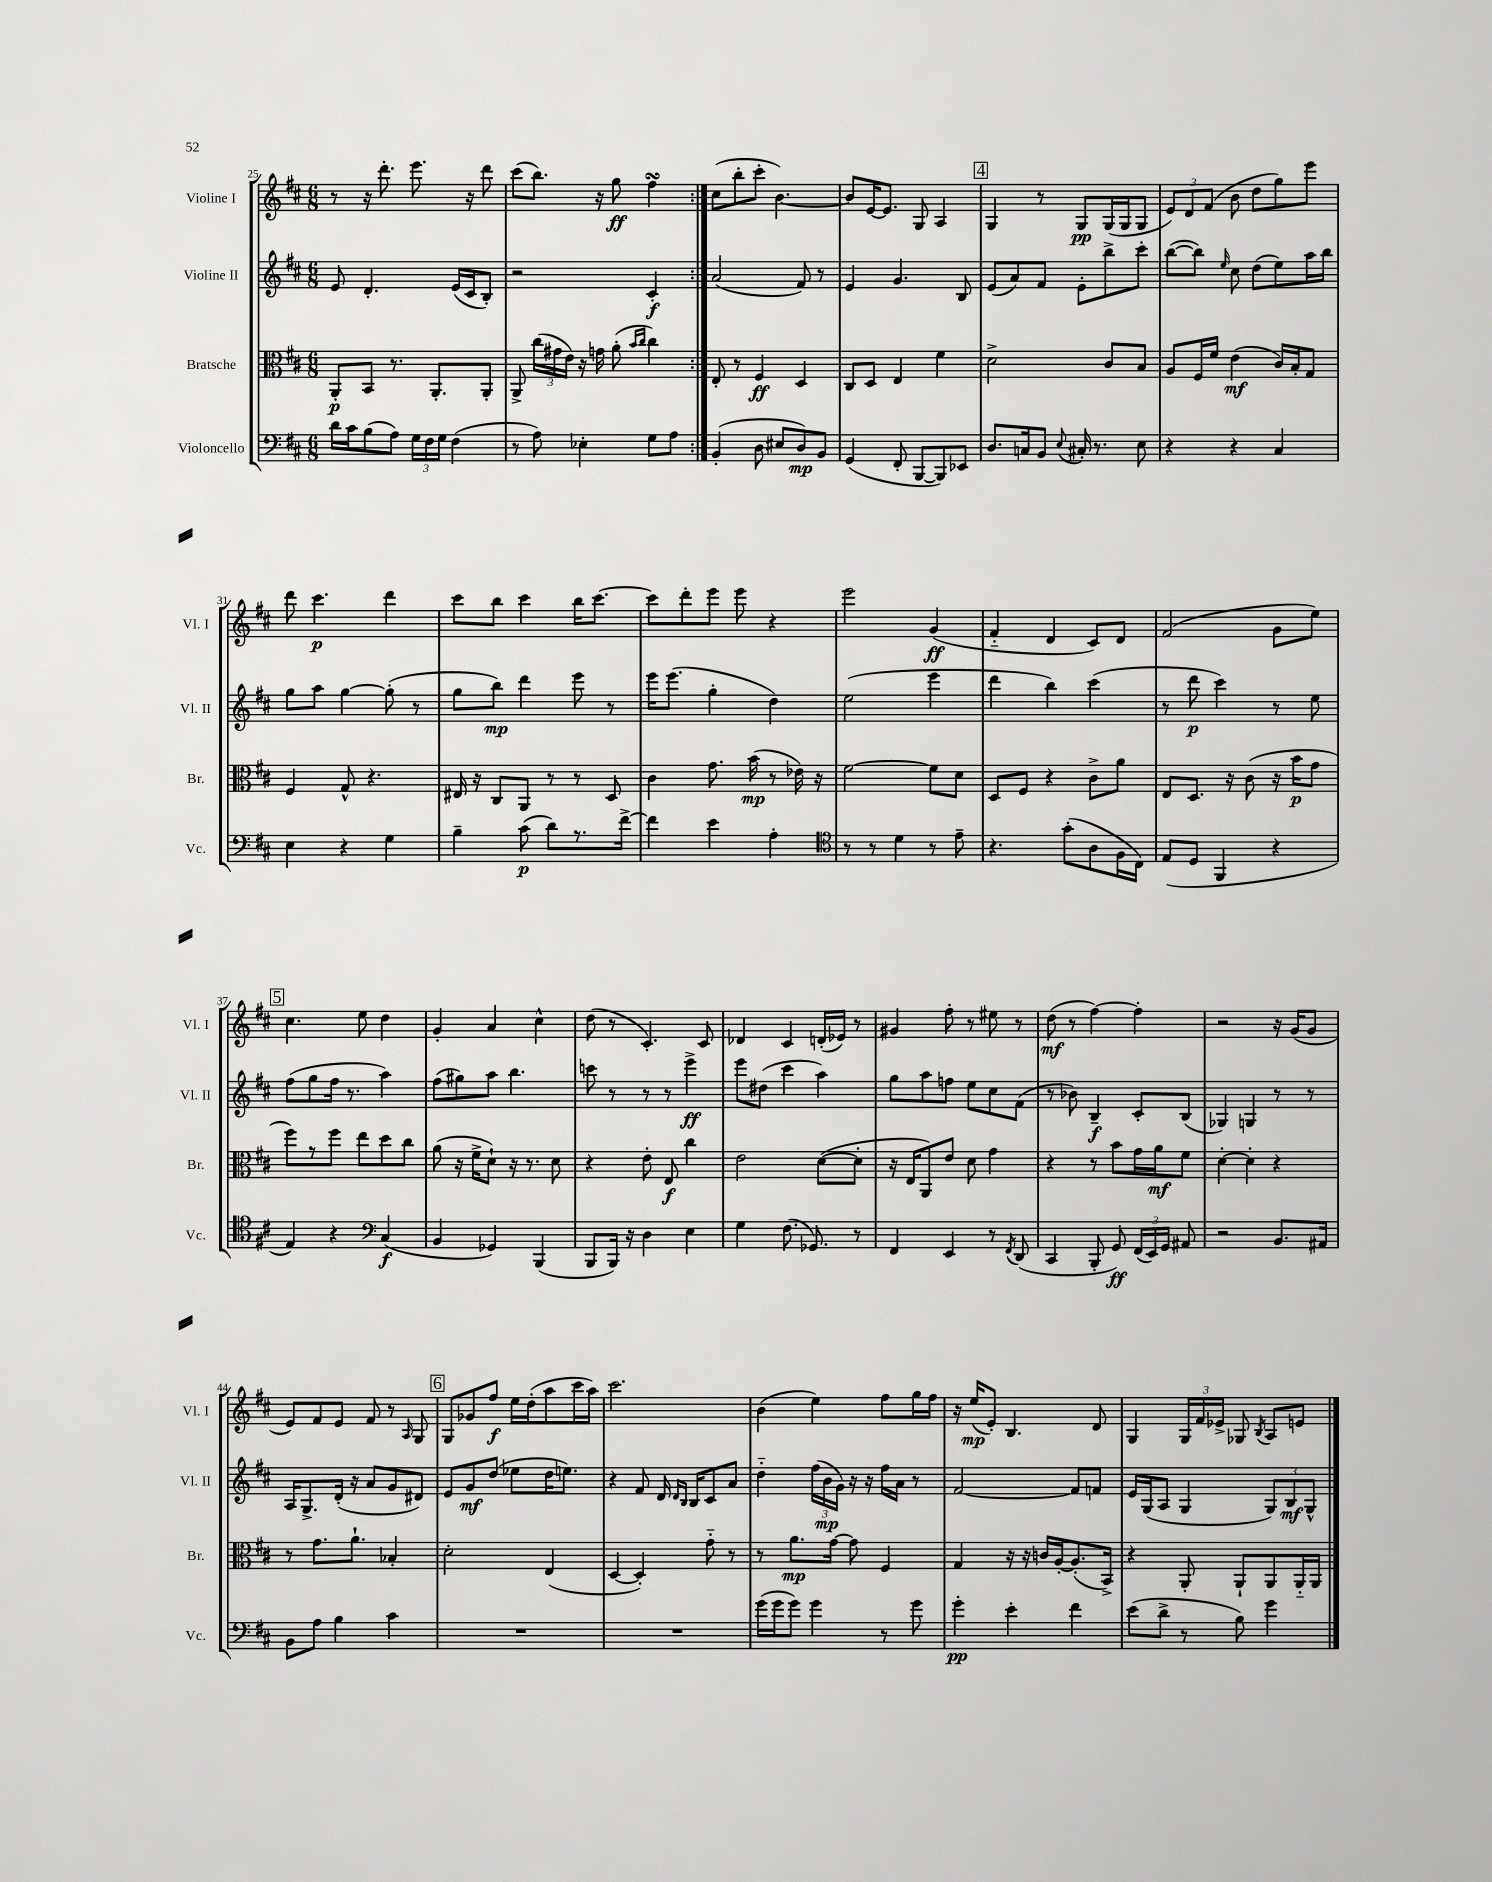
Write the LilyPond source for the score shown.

<<
\new StaffGroup <<
\new Staff = "s0" \with { instrumentName = "Violine I" shortInstrumentName = "Vl. I" } {
    \clef treble \key d \major \numericTimeSignature \time 6/8
    \autoBeamOff \repeat volta 2 { r8 r16 d'''8.-. e'''8. r16 d'''8 |
    cis'''8[( b''8.]) r16 g''8\ff fis''4\turn | }
    cis''8[( b''8-. cis'''8]-. b'4.~) |
    b'8[ e'16~ e'8.] g8 a4 |
    \mark \markup { \box "4" } g4 r8 g8[\pp g16( g16 g8] |
    \tuplet 3/2 { e'8[) d'8 fis'8]( } b'8 d''8[ g''8) e'''8] |
    d'''8 cis'''4.\p d'''4 |
    cis'''8[ b''8] cis'''4 b''16[ cis'''8.]~ |
    cis'''8[ d'''8-. e'''8] e'''8 r4 |
    e'''2 g'4\ff( |
    fis'4-_ d'4 cis'8[) d'8] |
    fis'2( g'8[ e''8]) |
    \mark \markup { \box "5" } cis''4. e''8 d''4 |
    g'4-. a'4 cis''4-^ |
    d''8( r8 cis'4.-.) cis'8 |
    des'4 cis'4 d'16[-.( ees'16]) r8 |
    gis'4 fis''8-. r8 eis''8 r8 |
    d''8\mf( r8 fis''4~) fis''4-. |
    r2 r16 g'16[( g'8] |
    e'8[) fis'8 e'8] fis'8 r8 \grace { a16 } g8 |
    \mark \markup { \box "6" } g8[ ges'8 fis''8]\f e''16[ d''16-.( a''8 cis'''16 a''16]) |
    cis'''2. |
    b'4( e''4) fis''8[ g''16 fis''16] |
    r16 e''16[\mp( e'8]-.) b4. d'8 |
    g4 \tuplet 3/2 { g16[ fis'16 ees'16]-> } ges8 \acciaccatura { b8 } a8[ e'8] \bar "|." |
}
\new Staff = "s1" \with { instrumentName = "Violine II" shortInstrumentName = "Vl. II" } {
    \clef treble \key d \major \numericTimeSignature \time 6/8
    \autoBeamOff \repeat volta 2 { e'8 d'4.-. e'16[( cis'16 b8]-.) |
    r2 cis'4-.\f | }
    a'2( fis'8) r8 |
    e'4 g'4. b8 |
    \mark \markup { \box "4" } e'8[( a'8) fis'8] e'8[-. b''8-> cis'''8]-. |
    b''8[~( b''8]) \grace { e''16 } cis''8 d''8[( e''8) a''16 b''16] |
    g''8[ a''8] g''4~ g''8-.( r8 |
    g''8[ b''8]\mp) d'''4 e'''8 r8 |
    e'''16[ e'''8.]( g''4-. d''4) |
    e''2( e'''4 |
    d'''4 b''4) cis'''4( |
    r8 d'''8\p cis'''4) r8 e''8 |
    \mark \markup { \box "5" } fis''8[( g''8 fis''16] r8. a''4) |
    fis''8[( gis''8) a''8] b''4. |
    c'''8 r8 r8 r8 e'''4->\ff |
    e'''8[ dis''8]( cis'''4 a''4) |
    g''8[ a''8 f''8] e''8[ cis''8 fis'8]( |
    r8 bes'8) b4--\f cis'8[-. b8]( |
    ges4) g4 r8 r8 |
    a16[ g8.-> d'16]-.( r16 a'8[ g'8 dis'8]) |
    \mark \markup { \box "6" } e'8[ g'8\mf d''8]( ees''8[ d''16 e''8.]) |
    r4 fis'8 d'16 \grace { d'16[ b16] } b16[ cis'8 a'8] |
    d''4-_ \tuplet 3/2 { fis''16[( b'16\mp g'16]) } r16 r16 fis''16[ a'16] r8 |
    fis'2~ fis'8[ f'8] |
    e'16[ g16( a8] g4 \tuplet 3/2 { g8[) b8\mf g8]-^ } \bar "|." |
}
\new Staff = "s2" \with { instrumentName = "Bratsche" shortInstrumentName = "Br." } {
    \clef alto \key d \major \numericTimeSignature \time 6/8
    \autoBeamOff \repeat volta 2 { a,8[-.\p b,8] r8. a,8.[-. a,8]-. |
    a,8-> \tuplet 3/2 { cis''16[( gis'16 e'16]) } r16 g'16 a'8-.( \grace { b'16[ cis''16] } cis''4) | }
    e8-. r8 fis4\ff d4 |
    cis8[ d8] e4 fis'4 |
    \mark \markup { \box "4" } d'2-> cis'8[ b8] |
    a8[ fis16 fis'16] e'4\mf( cis'16[) b16-. g8] |
    fis4 g8-^ r4. |
    eis16 r16 cis8[ a,8] r8 r8 d8 |
    cis'4 g'8. b'16\mp( r8 ees'16) r16 |
    fis'2~ fis'8[ d'8] |
    d8[ fis8] r4 cis'8[-> a'8] |
    e8[ d8.] r16 cis'8( r16 b'16[\p g'8] |
    \mark \markup { \box "5" } fis''8[) r8 fis''8] e''8[ d''8 cis''8] |
    a'8( r16 fis'16[-> d'8]-!) r16 r8. d'8 |
    r4 e'8-. e8\f cis''4 |
    e'2 d'8[~( d'8]-. |
    r16 e16[ a,8) e'8] d'8 g'4 |
    r4 r8 b'8[ g'16 a'16\mf fis'8] |
    d'4~-. d'4-. r4 |
    r8 g'8.[ a'8.]-! bes4-. |
    \mark \markup { \box "6" } d'2-. e4( |
    d4~ d4-.) g'8-_ r8 |
    r8 a'8.[\mp g'16]~ g'8 fis4 |
    g4 r16 r16 c'16[ a16~-. a8.-.( b,16]->) |
    r4 a,8-. a,8[-! a,8 a,16-_ a,16] \bar "|." |
}
\new Staff = "s3" \with { instrumentName = "Violoncello" shortInstrumentName = "Vc." } {
    \clef bass \key d \major \numericTimeSignature \time 6/8
    \autoBeamOff \repeat volta 2 { d'16[ cis'16 b8( a8]) \tuplet 3/2 { g16[ fis16 g16] } fis4( |
    r8 a8) ees4-. g8[ a8] | }
    b,4-.( d8 eis8[ d8\mp) b,8] |
    g,4( fis,8-. b,,8[~ b,,8) ees,8] |
    \mark \markup { \box "4" } d8.[ c16 b,8] \appoggiatura { e8 } cis16-. r8. e8 |
    r4 r4 cis4 |
    e4 r4 g4 |
    b4-- cis'8\p( d'8[) r8. fis'16]~-> |
    fis'4 e'4 a4-. |
    \clef tenor r8 r8 d'4 r8 e'8-- |
    r4. g'8[-.( a8 fis16 cis16]) |
    e8[( d8] fis,4 r4 |
    \mark \markup { \box "5" } e4) r4 \clef bass cis4\f( |
    b,4 ges,4) b,,4( |
    b,,8[ b,,16]) r16 d4 e4 |
    g4 fis8.( ges,8.) r8 |
    fis,4 e,4 r8 \acciaccatura { fis,8 } d,8( |
    cis,4 b,,8-. g,8\ff) \tuplet 3/2 { fis,16[( e,16) g,16] } ais,8 |
    r2 b,8.[ ais,16] |
    b,8[ a8] b4 cis'4 |
    \mark \markup { \box "6" } R2. |
    R2. |
    g'16[( g'16 g'8]) g'4 r8 g'8 |
    g'4-.\pp e'4-. fis'4 |
    e'8[( d'8]-> r8 b8) g'4 \bar "|." |
}
>>
>>
\layout { \context { \Score currentBarNumber = #25 } }
